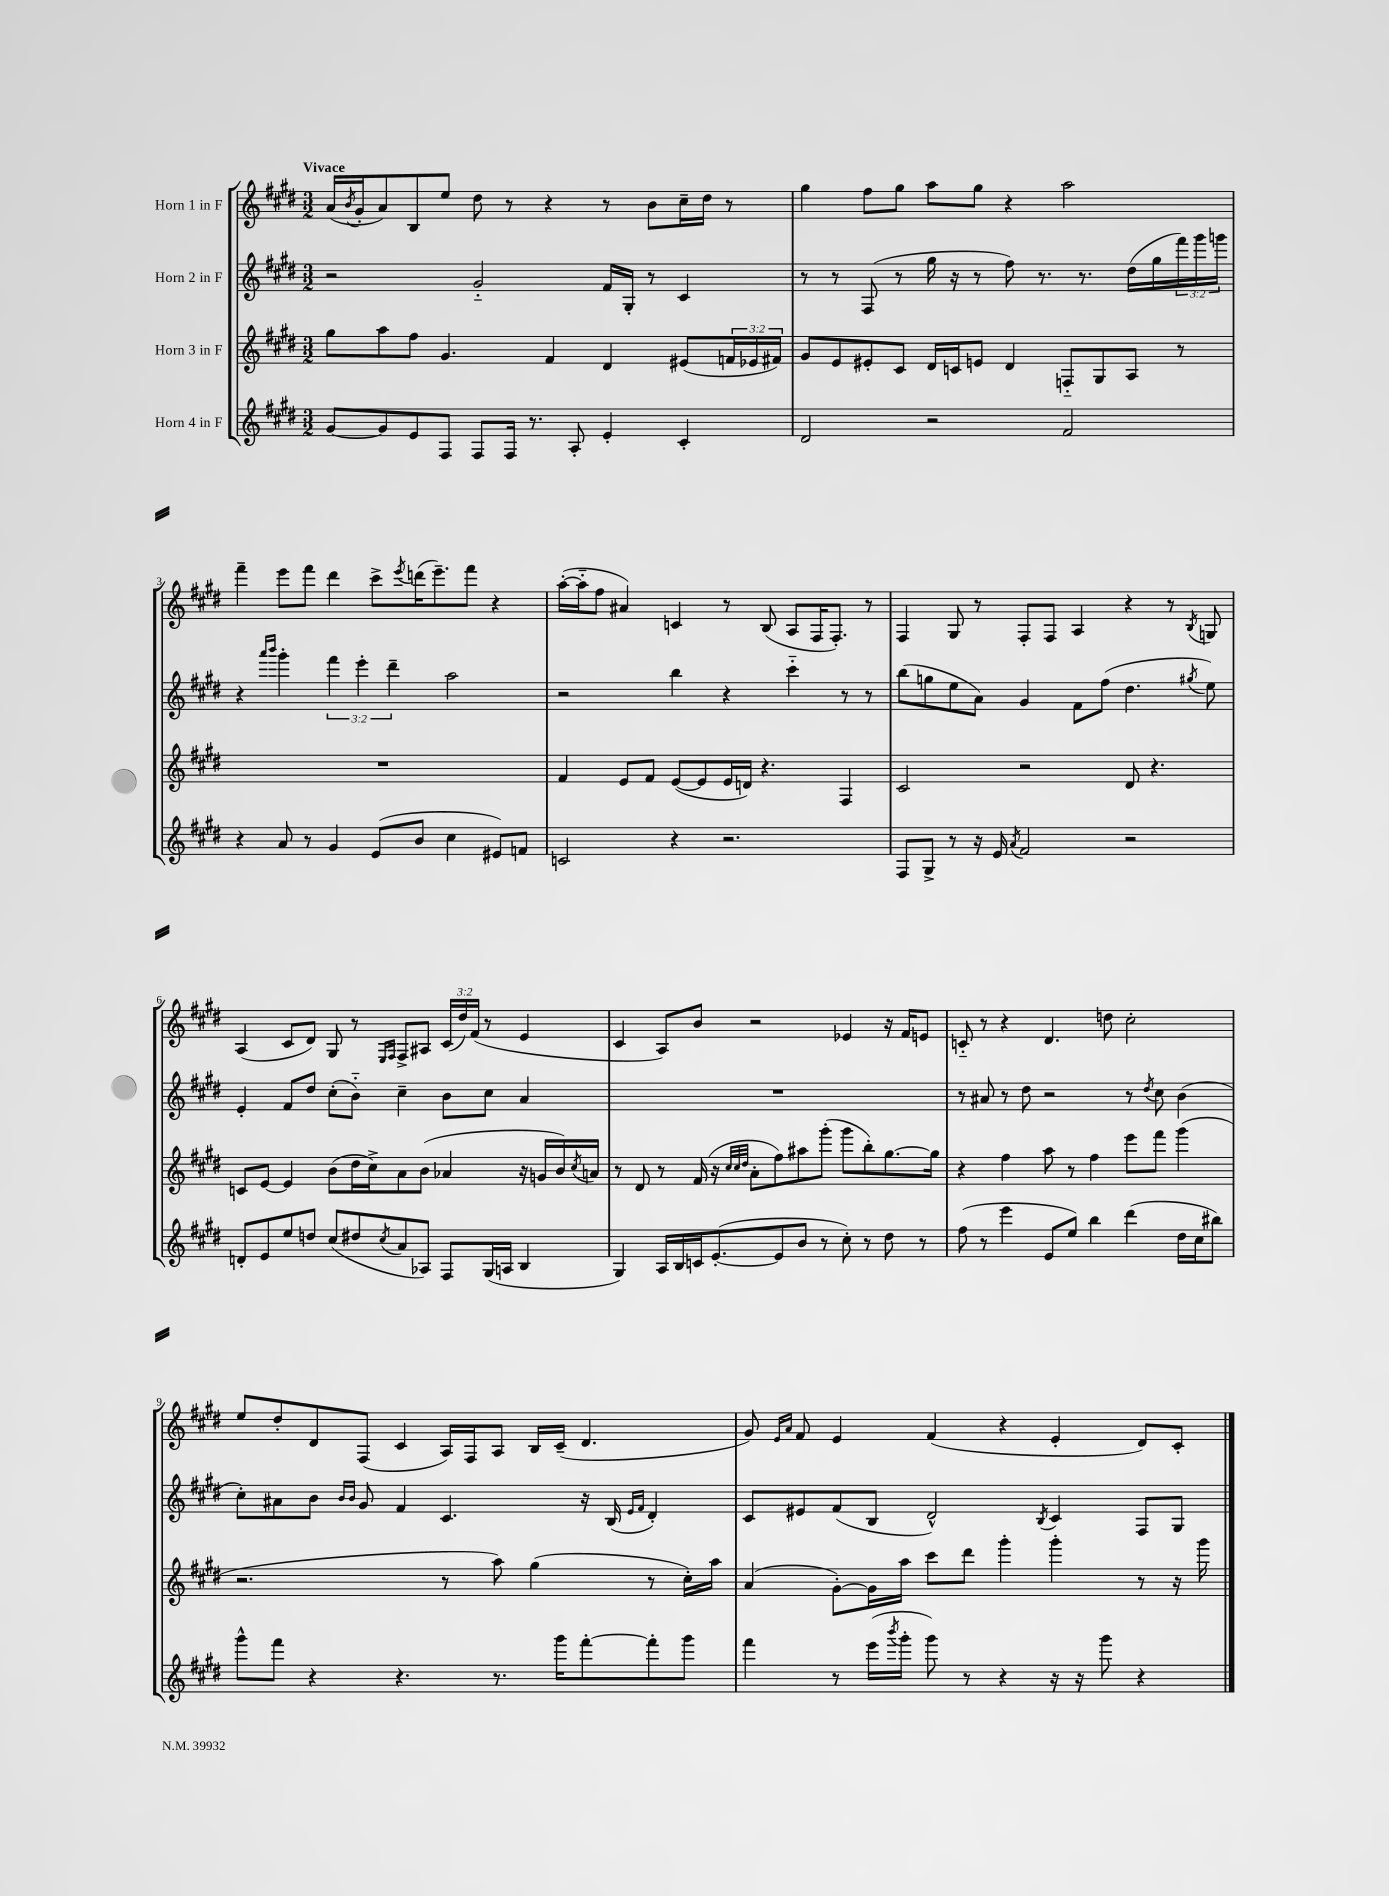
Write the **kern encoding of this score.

**kern	**kern	**kern	**kern
*staff4	*staff3	*staff2	*staff1
*clefG2	*clefG2	*clefG2	*clefG2
*k[f#c#g#d#]	*k[f#c#g#d#]	*k[f#c#g#d#]	*k[f#c#g#d#]
*M3/2	*M3/2	*M3/2	*M3/2
[8g#/L	8gg#\L	2r	(16a/LL
.	.	.	8qb/
.	.	.	16g#'/J
8g#/]	8aa\	.	8a/)
8e/	8ff#\J	.	8B/
8F#/J	4.g#/	.	8ee/J
8F#/L	.	2g#'~/	8dd#\
16F#/Jk	.	.	8r
8.r	.	.	.
.	4f#/	.	4r
8A'/	.	.	.
4e'/	4d#/	16f#/LL	8r
.	.	16G#'/JJ	.
.	.	8r	8b\L
4c#'/	(8e#/L	4c#/	16cc#~\L
.	.	.	16dd#\JJ
.	24f/L	.	8r
.	24e-/	.	.
.	24f#/JJ)	.	.
=	=	=	=
2d#/	8g#/L	8r	4gg#\
.	8e/	8r	.
.	8e#'/	(8F#/	8ff#\L
.	8c#/J	8r	8gg#\J
2r	16d#/LL	16gg#\	8aa\L
.	16c/J	16r	.
.	8e/J	8r	8gg#\J
.	4d#/	8ff#\)	4r
.	.	8.r	.
2f#/	8F'~/L	.	2aa\
.	.	8.r	.
.	8G#/	.	.
.	8A/J	(16dd#\LL	.
.	.	16gg#\	.
.	8r	24fff#\)	.
.	.	24ggg#\	.
.	.	24ggg\JJ	.
=	=	=	=
4r	1.r	4r	4fff#~\
.	.	16qqaaa/LL	.
.	.	16qqbbb/JJ	.
8a/	.	4ggg#'\	8eee\L
8r	.	.	8fff#\J
4g#/	.	6fff#\	4ddd#\
.	.	6eee'\	.
(8e/L	.	.	8ccc#^\L
.	.	6ddd#~\	.
.	.	.	8qeee/
8b/J	.	.	(16ddd\K
.	.	.	8.eee~\)
4cc#\	.	2aa\	.
.	.	.	8fff#\J
8e#/L)	.	.	4r
8f/J	.	.	.
=	=	=	=
2c/	4f#/	2r	([16aa'\LL
.	.	.	16aa'~\]J
.	.	.	8ff#\J
.	8e/L	.	4a#/)
.	8f#/J	.	.
4r	([8e/L	4bb\	4c/
.	8e/]	.	.
2.r	16e/L	4r	8r
.	16d/JJ)	.	.
.	4.r	.	(8B/
.	.	4ccc#'~\	8A/L
.	.	.	16F#/K
.	.	.	8.F#'/J)
.	4F#/	8r	.
.	.	8r	8r
=	=	=	=
8F#/L	2c#/	(8bb\L	4F#/
8G#^/J	.	8gg\	.
8r	.	8ee\	8G#/
16r	.	8a\J)	8r
16e/	.	.	.
8qa/	.	.	.
2f#/	2r	4g#/	8F#'/L
.	.	.	8F#/J
.	.	8f#\L	4A/
.	.	(8ff#\J	.
2r	8d#/	4.dd#\	4r
.	4.r	.	.
.	.	.	8r
.	.	8qgg#/	8qB/
.	.	8ee\)	8G/
=	=	=	=
8d'/L	8c/L	4e'/	(4A/
8e/	[8e/J	.	.
8ee/	4e/]	8f#/L	8c#/L
8dd/J	.	8dd#/J	8d#/J)
(8cc#/L	(8b\L	(8cc#'\L	8G#/
8dd#/	16dd#\L	8b'~\J)	8r
.	16cc#^\J)	.	.
.	.	.	16qqE/LL
8qcc#/	.	.	16qqF#/JJ
8a/	8a\	4cc#~\	8F#^/L
8A-/J)	(8b\J	.	8A#/J
8F#/L	4a-/	8b\L	(24c#/LL
.	.	.	24dd#/)
.	.	.	(24f#/JJ
(16G#/L	.	8cc#\J	8r
16A/JJ	.	.	.
4B/	16r	4a/	4e/
.	16g/LL	.	.
.	16b/)	.	.
.	8qcc#/	.	.
.	16a/JJ	.	.
=	=	=	=
4G#/)	8r	1.r	4c#/
.	8d#/	.	.
16A/LL	8r	.	8A/L)
16B/	.	.	.
16c/J	(16f#/	.	8b/J
([8.e'/	16r	.	.
.	32qqcc#/LLL	.	.
.	32qqcc#/	.	.
.	32qqdd#/JJJ	.	.
.	8a'\L	.	2r
8e/]	8ff#\)	.	.
8b/J	8aa#\	.	.
8r	(8ggg#'\J	.	.
8cc#'\)	8ggg#\L	.	4e-/
8r	8bb'\)	.	.
8dd#\	[8.gg#\	.	16r
.	.	.	16f#/LK
8r	.	.	8e/J
.	16gg#\]Jk	.	.
=	=	=	=
(8ff#\	4r	8r	8c'~/
8r	.	8a#/	8r
4eee\	4ff#\	8r	4r
.	.	8dd#\	.
8e/L	8aa\	2r	4.d#/
8ee/J)	8r	.	.
4bb\	4ff#\	.	.
.	.	.	8dd\
(4ddd#\	8eee\L	8r	2cc#'\
.	.	8qdd#/	.
.	8fff#\J	8cc#\	.
16dd#\LL	(4ggg#\	(4b\	.
16cc#\J	.	.	.
8bb#\J)	.	.	.
=	=	=	=
8ggg#^^\L	2.r	8cc#'\L)	8ee/L
8fff#\J	.	8a#\	8dd#'/
4r	.	8b\J	8d#/
.	.	16qqb/LL	.
.	.	16qqb/JJ	.
.	.	8g#/	(8F#/J
4.r	.	4f#/	4c#/
.	8r	4.c#/	16A/LL)
.	.	.	16F#/J
8.r	8aa\)	.	8A/J
.	(4gg#\	.	16B/LL
16ggg#\LK	.	.	(16c#~/JJ
[8fff#'\	.	16r	4.d#/
.	.	(16B/	.
.	.	16qqe/LL	.
.	.	16qqf#/JJ	.
8fff#'\]	8r	4d#'/)	.
8ggg#\J	16cc#'\LL)	.	.
.	16aa\JJ	.	.
=	=	=	=
4fff#\	(4a/	8c#/L	8g#/)
.	.	.	16qqe/LL
.	.	.	16qqa/JJ
.	.	8e#/	8f#/
8r	[8g#'\L)	(8f#/	4e/
(16eee\LL	16g#\]L	8B/J	.
8qbbb/	.	.	.
16ggg#'\JJ	16aa\JJ	.	.
8ggg#\)	8ccc#\L	2d#^^/)	(4f#/
8r	8ddd#\J	.	.
4r	4ggg#'\	.	4r
.	.	8qB/	.
16r	4ggg#'\	4c#/	4e'/
16r	.	.	.
8ggg#\	.	.	.
4r	8r	8F#/L	8d#/L)
.	16r	8G#/J	8c#'/J
.	16ggg#\	.	.
==	==	==	==
*-	*-	*-	*-
